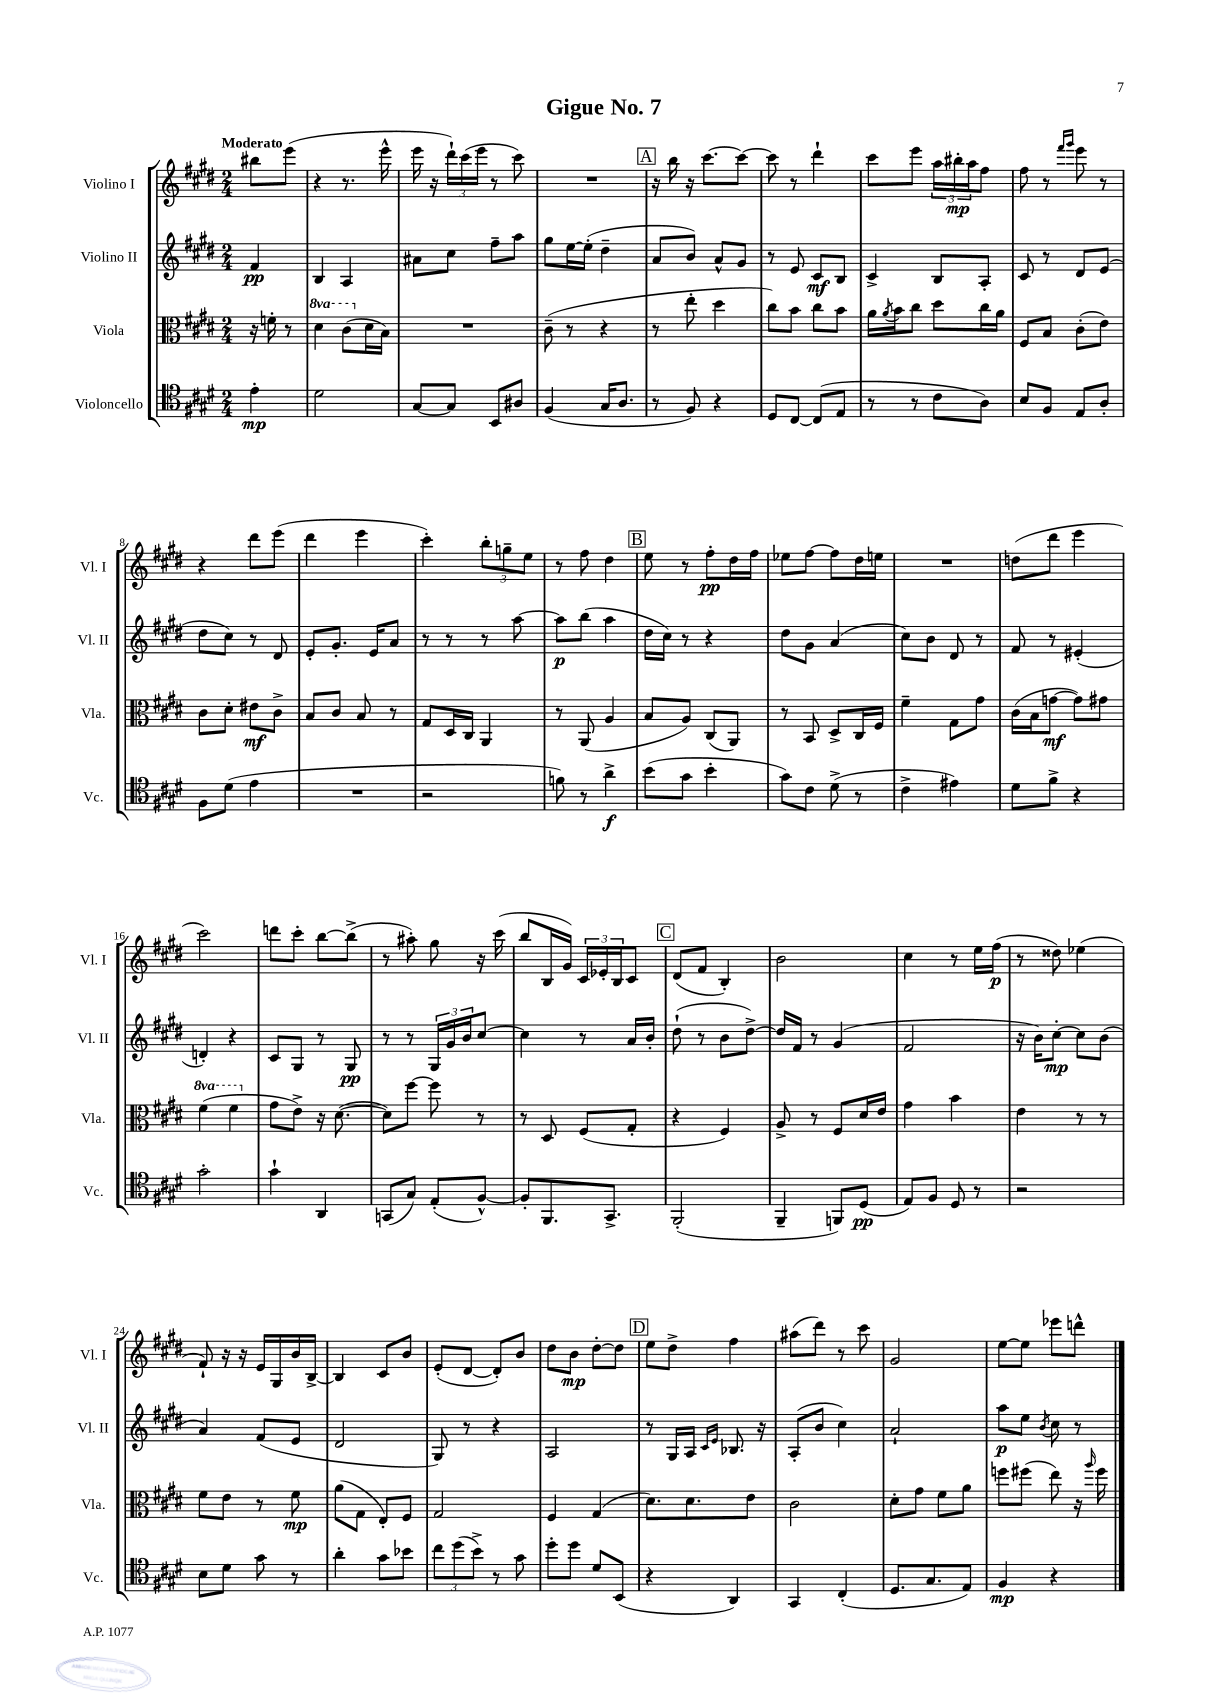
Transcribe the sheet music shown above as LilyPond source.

\header { title = "Gigue No. 7" }
<<
\new StaffGroup <<
\new Staff = "s0" \with { instrumentName = "Violino I" shortInstrumentName = "Vl. I" } {
    \clef treble \key e \major \numericTimeSignature \time 2/4 \partial 4 \tempo "Moderato"
    bis''8 e'''8( |
    r4 r8. e'''16-^ |
    e'''16 r16 \tuplet 3/2 { dis'''16-!) cis'''16( e'''16 } r8 cis'''8) |
    R2 |
    \mark \markup { \box "A" } r16 b''16 r16 cis'''8.~ cis'''8~ |
    cis'''8 r8 dis'''4-! |
    cis'''8 e'''8 \tuplet 3/2 { a''16 bis''16-.\mp a''16 } fis''8 |
    fis''8 r8 \grace { fis'''16 gis'''16 } e'''8 r8 |
    r4 dis'''8 e'''8( |
    dis'''4 e'''4 |
    cis'''4-.) \tuplet 3/2 { b''8-. g''8-- e''8 } |
    r8 fis''8 dis''4 |
    \mark \markup { \box "B" } e''8 r8 fis''8-.\pp dis''16 fis''16 |
    ees''8 fis''8~ fis''8 dis''16 e''16 |
    R2 |
    d''8( dis'''8 e'''4 |
    cis'''2) |
    d'''8 cis'''8-. b''8~ b''8->( |
    r8 ais''8-.) gis''8 r16 cis'''16( |
    b''8 b16 gis'16) \tuplet 3/2 { cis'16 ees'16-. b16 } cis'8 |
    \mark \markup { \box "C" } dis'8( fis'8 b4-.) |
    b'2 |
    cis''4 r8 e''16 fis''16\p( |
    r8 disis''8) ees''4( |
    fis'8-!) r16 r16 e'16 gis16 b'16 b16~-> |
    b4 cis'8 b'8 |
    e'8-.( dis'8~ dis'8-.) b'8 |
    dis''8 b'8\mp dis''8~-. dis''8 |
    \mark \markup { \box "D" } e''8 dis''8-> fis''4 |
    ais''8( dis'''8) r8 cis'''8 |
    gis'2 |
    e''8~ e''8 ees'''8 d'''8-^ \bar "|." |
}
\new Staff = "s1" \with { instrumentName = "Violino II" shortInstrumentName = "Vl. II" } {
    \clef treble \key e \major \numericTimeSignature \time 2/4 \partial 4
    fis'4\pp |
    b4 a4 |
    ais'8 cis''8 fis''8-- a''8 |
    gis''8 e''16~ e''16-.( dis''4-- |
    \mark \markup { \box "A" } a'8 b'8) a'8-^ gis'8 |
    r8 e'8 cis'8\mf b8 |
    cis'4-> b8 a8-. |
    cis'8 r8 dis'8 e'8( |
    dis''8 cis''8) r8 dis'8 |
    e'8-. gis'8.-. e'16 a'8 |
    r8 r8 r8 a''8~ |
    a''8\p b''8( a''4 |
    \mark \markup { \box "B" } dis''16 cis''16) r8 r4 |
    dis''8 gis'8 a'4( |
    cis''8) b'8 dis'8 r8 |
    fis'8 r8 eis'4-.( |
    d'4-.) r4 |
    cis'8 gis8 r8 gis8\pp |
    r8 r8 \tuplet 3/2 { gis16 gis'16 b'16 } cis''8~ |
    cis''4 r8 a'16 b'16-. |
    \mark \markup { \box "C" } dis''8-!( r8 b'8 dis''8~->) |
    dis''16 fis'16 r8 gis'4( |
    fis'2 |
    r16 b'16) cis''8~-.\mp cis''8 b'8( |
    a'4) fis'8( e'8 |
    dis'2 |
    gis8) r8 r4 |
    a2 |
    \mark \markup { \box "D" } r8 gis16 a16 \grace { cis'16 e'16 } bes8. r16 |
    a8-.( b'8 cis''4) |
    a'2-! |
    a''8\p e''8 \acciaccatura { b'8 } cis''8 r8 \bar "|." |
}
\new Staff = "s2" \with { instrumentName = "Viola" shortInstrumentName = "Vla." } {
    \clef alto \key e \major \numericTimeSignature \time 2/4 \set Staff.ottavationMarkups = #ottavation-simple-ordinals \partial 4
    r16 f'16-. r8 |
    \ottava #1 dis''4 cis''8( \ottava #0 dis'16 b16) |
    R2 |
    cis'8--( r8 r4 |
    \mark \markup { \box "A" } r8 e''8-. dis''4 |
    cis''8) b'8 cis''8 b'8 |
    a'16 \acciaccatura { a'8 } b'16 cis''8 dis''8 cis''16 a'16 |
    fis8 b8 cis'8-.( e'8) |
    cis'8 dis'8-. eis'8\mf cis'8-> |
    b8 cis'8 b8 r8 |
    gis8 dis16 cis16 a,4 |
    r8 a,8( a4 |
    \mark \markup { \box "B" } b8 a8) cis8( a,8) |
    r8 b,8 dis8-> cis16 fis16 |
    fis'4-- gis8 gis'8 |
    cis'16( b16 g'8~\mf g'8) gis'8 |
    \ottava #1 fis''4( fis''4 \ottava #0 |
    gis'8 e'8->) r16 dis'8.~( |
    dis'8) fis''8~ fis''8 r8 |
    r8 dis8 fis8( gis8-. |
    \mark \markup { \box "C" } r4 fis4) |
    a8-> r8 fis8 dis'16 e'16 |
    gis'4 b'4 |
    e'4 r8 r8 |
    fis'8 e'8 r8 fis'8\mp |
    a'8( gis8 e8-.) fis8 |
    gis2 |
    fis4 gis4( |
    \mark \markup { \box "D" } dis'8.) dis'8. e'8 |
    cis'2 |
    dis'8-. gis'8 fis'8 a'8 |
    f''8 fis''8( e''8) r16 \grace { a''16 } fis''16 \bar "|." |
}
\new Staff = "s3" \with { instrumentName = "Violoncello" shortInstrumentName = "Vc." } {
    \clef tenor \key e \major \numericTimeSignature \time 2/4 \partial 4
    e'4-.\mp |
    dis'2 |
    gis8~ gis8 b,8 ais8 |
    fis4( gis16 a8. |
    \mark \markup { \box "A" } r8 fis8) r4 |
    dis8 cis8~ cis8( e8 |
    r8 r8 cis'8 a8) |
    b8 fis8 e8 a8-. |
    fis8 dis'8( e'4 |
    R2 |
    r2 |
    f'8) r8 a'4->\f |
    \mark \markup { \box "B" } b'8( gis'8 b'4-. |
    gis'8) cis'8 dis'8->( r8 |
    cis'4-> eis'4) |
    dis'8 fis'8-> r4 |
    gis'2-. |
    gis'4-! a,4 |
    g,8( gis8) e8-.( fis8~-^) |
    fis8-. fis,8. gis,8.-> |
    \mark \markup { \box "C" } fis,2-.( |
    fis,4-- f,8) dis8\pp( |
    e8) fis8 dis8 r8 |
    r2 |
    b8 dis'8 gis'8 r8 |
    a'4-. gis'8 bes'8 |
    \tuplet 3/2 { cis''8 dis''8( b'8->) } r8 gis'8 |
    dis''8-. dis''8 dis'8 b,8( |
    \mark \markup { \box "D" } r4 a,4) |
    gis,4 cis4-.( |
    dis8. gis8. e8) |
    fis4\mp r4 \bar "|." |
}
>>
>>
